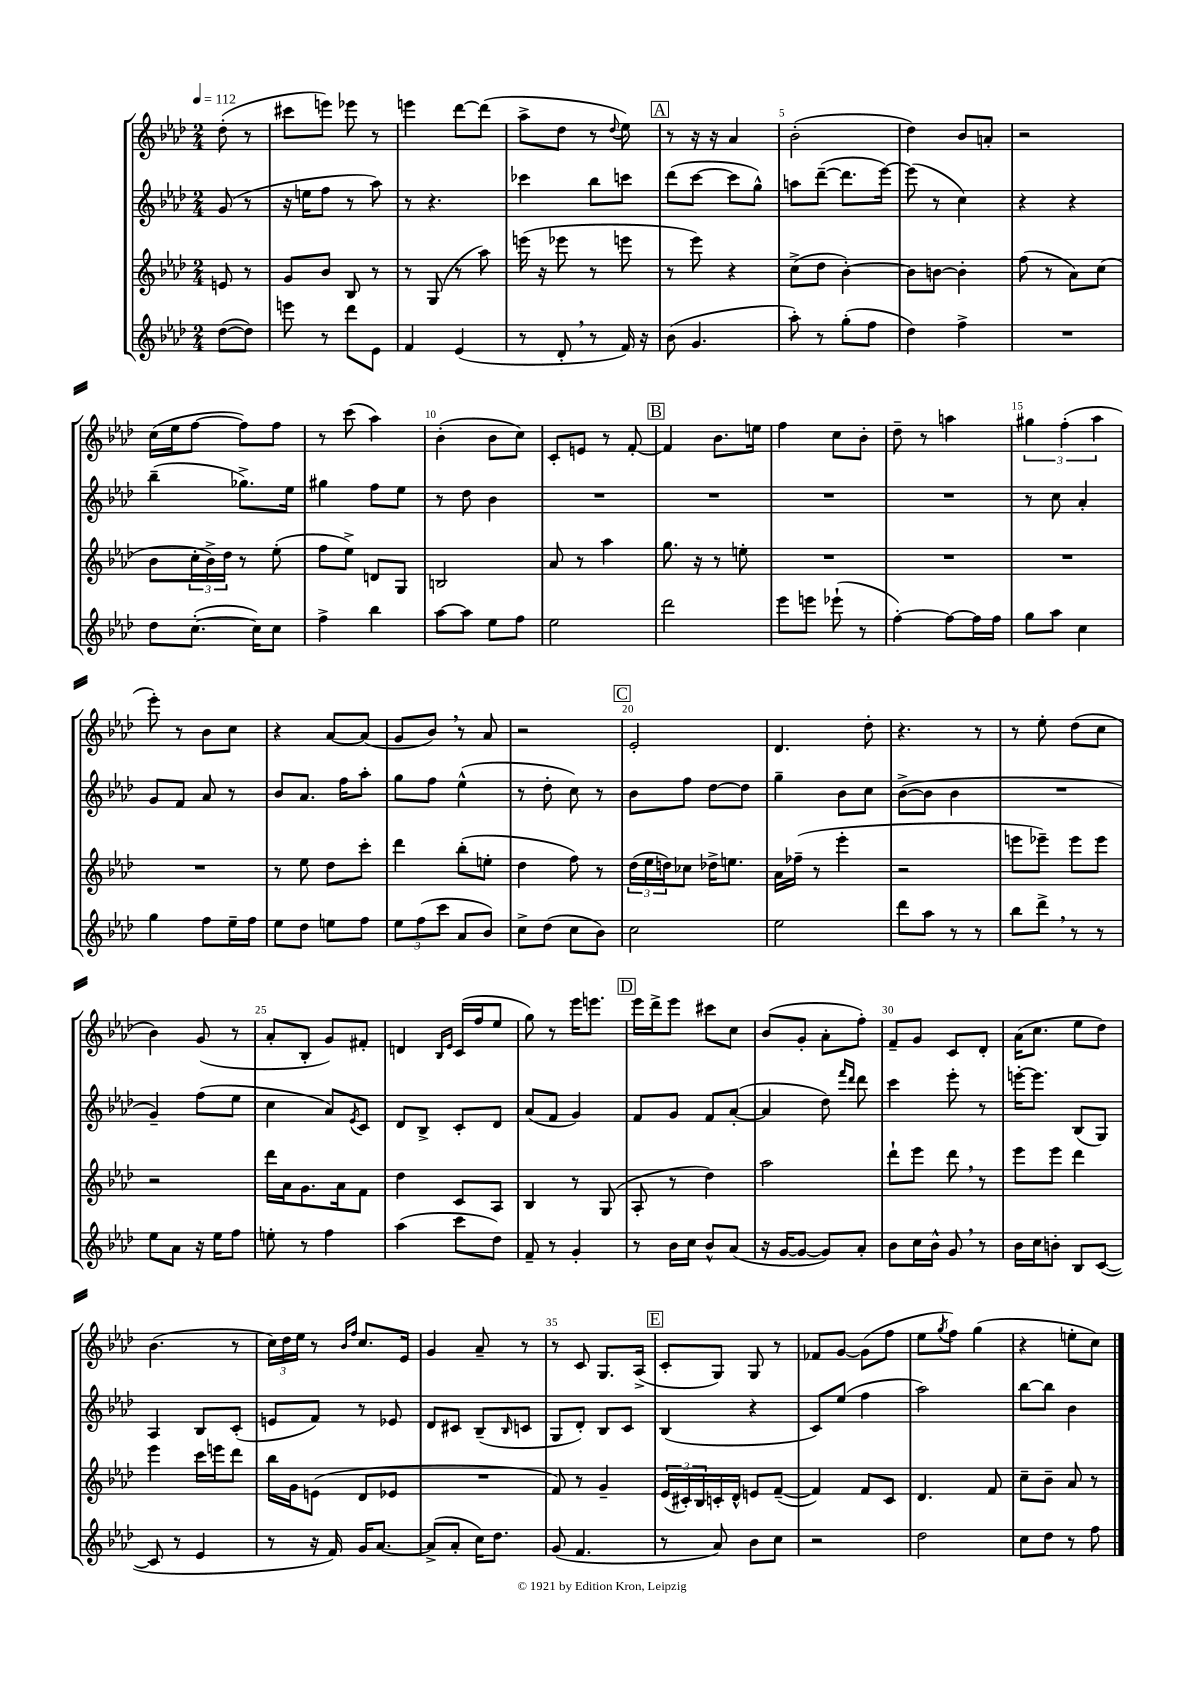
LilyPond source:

<<
\new StaffGroup <<
\new Staff = "s0" {
    \clef treble \key aes \major \numericTimeSignature \time 2/4 \partial 4 \tempo 4 = 112
    des''8-.( r8 |
    cis'''8 e'''8) ees'''8 r8 |
    e'''4 des'''8~ des'''8( |
    aes''8-> des''8 r8 \appoggiatura { des''8 } ees''8) |
    \mark \markup { \box "A" } r8 r16 r16 aes'4 |
    bes'2-.( |
    des''4) bes'8 a'8-. |
    r2 |
    c''16( ees''16 f''8~ f''8) f''8 |
    r8 c'''8( aes''4) |
    bes'4-.( bes'8 c''8) |
    c'8-. e'8 r8 f'8~-. |
    \mark \markup { \box "B" } f'4 bes'8. e''16 |
    f''4 c''8 bes'8-. |
    des''8-- r8 a''4 |
    \tuplet 3/2 { gis''4 f''4-.( aes''4 } |
    ees'''8-.) r8 bes'8 c''8 |
    r4 aes'8~ aes'8( |
    g'8 bes'8) \breathe r8 aes'8 |
    r2 |
    \mark \markup { \box "C" } ees'2-. |
    des'4. des''8-. |
    r4. r8 |
    r8 ees''8-. des''8( c''8 |
    bes'4) g'8( r8 |
    aes'8-. bes8-. g'8) fis'8-. |
    d'4 \grace { bes16 ees'16 } c'16( f''16 ees''8 |
    g''8) r8 ees'''16 e'''8. |
    \mark \markup { \box "D" } ees'''16 des'''16-> ees'''8 cis'''8 c''8 |
    bes'8( g'8-. aes'8-. f''8-.) |
    f'8-- g'8 c'8 des'8-. |
    aes'16( c''8. ees''8 des''8) |
    bes'4.( r8 |
    \tuplet 3/2 { c''16) des''16 ees''16 } r8 \grace { bes'16 f''16 } c''8. ees'16 |
    g'4 aes'8-- r8 |
    r8 c'8 g8. aes16->( |
    \mark \markup { \box "E" } c'8-. g8) g8 r8 |
    fes'8 g'8~ g'8( f''8 |
    ees''8 \acciaccatura { g''8 } f''8) g''4( |
    r4 e''8-. c''8) \bar "|." |
}
\new Staff = "s1" {
    \clef treble \key aes \major \numericTimeSignature \time 2/4 \partial 4
    g'8( r8 |
    r16 e''16 f''8 r8 aes''8) |
    r8 r4. |
    ces'''4 bes''8 c'''8 |
    \mark \markup { \box "A" } des'''8( c'''8~ c'''8 g''8-^) |
    a''8 des'''8~--( des'''8. ees'''16~) |
    ees'''8( r8 c''4) |
    r4 r4 |
    bes''4--( ges''8.->) ees''16 |
    gis''4 f''8 ees''8 |
    r8 des''8 bes'4 |
    R2 |
    \mark \markup { \box "B" } R2 |
    R2 |
    R2 |
    r8 c''8 aes'4-. |
    g'8 f'8 aes'8 r8 |
    bes'8 aes'8. f''16 aes''8-. |
    g''8 f''8 ees''4-^( |
    r8 des''8-. c''8) r8 |
    \mark \markup { \box "C" } bes'8 f''8 des''8~ des''8 |
    g''4-- bes'8 c''8 |
    bes'8~->( bes'8 bes'4 |
    R2 |
    g'4--) f''8( ees''8 |
    c''4 aes'8) \acciaccatura { ees'8 } c'8 |
    des'8 bes8-> c'8-. des'8 |
    aes'8( f'8 g'4) |
    \mark \markup { \box "D" } f'8 g'8 f'8 aes'8~-.( |
    aes'4 des''8) \grace { f'''16 des'''16 } des'''8 |
    c'''4 ees'''8-. r8 |
    e'''16~-. e'''8. bes8( g8) |
    aes4 bes8 c'8-.( |
    e'8 f'8) r8 ees'8 |
    des'8 cis'8 bes8--( \grace { bes16 } c'8 |
    g8 des'8-.) bes8 c'8 |
    \mark \markup { \box "E" } bes4( r4 |
    c'8) ees''8( f''4 |
    aes''2) |
    bes''8~ bes''8 bes'4 \bar "|." |
}
\new Staff = "s2" {
    \clef treble \key aes \major \numericTimeSignature \time 2/4 \partial 4
    e'8 r8 |
    g'8 bes'8 bes8 r8 |
    r8 g8( r8 aes''8) |
    e'''16( r16 ees'''8 r8 e'''8 |
    \mark \markup { \box "A" } r8 ees'''8) r4 |
    c''8->( des''8 bes'4~-.) |
    bes'8 b'8~ b'4-. |
    f''8( r8 aes'8) c''8( |
    bes'8 \tuplet 3/2 { c''16-. bes'16->) des''16 } r8 ees''8-.( |
    f''8 ees''8->) d'8 g8 |
    b2 |
    aes'8 r8 aes''4 |
    \mark \markup { \box "B" } g''8. r16 r8 e''8-. |
    R2 |
    R2 |
    R2 |
    R2 |
    r8 ees''8 des''8 c'''8-. |
    des'''4 bes''8-.( e''8-. |
    des''4 f''8) r8 |
    \mark \markup { \box "C" } \tuplet 3/2 { des''16( ees''16 d''16) } ces''8 des''16-> e''8. |
    aes'16 fes''16--( r8 ees'''4-. |
    r2 |
    e'''8 ees'''8--) ees'''8 ees'''8 |
    r2 |
    des'''16 aes'16 g'8. aes'16 f'8 |
    des''4 c'8 aes8 |
    bes4 r8 g8( |
    \mark \markup { \box "D" } aes8-. r8 des''4) |
    aes''2 |
    des'''8-! ees'''8 des'''8 \breathe r8 |
    ees'''8 ees'''8 des'''4 |
    ees'''4 c'''16 e'''16 des'''8 |
    bes''16 g'16 e'8( des'8 ees'8 |
    R2 |
    f'8) r8 g'4-- |
    \mark \markup { \box "E" } \tuplet 3/2 { ees'16( cis'16-.) bes16 } c'16-. des'16-^ e'8 f'8~--( |
    f'4) f'8 c'8 |
    des'4. f'8 |
    c''8-- bes'8-- aes'8 r8 \bar "|." |
}
\new Staff = "s3" {
    \clef treble \key aes \major \numericTimeSignature \time 2/4 \partial 4
    des''8~( des''8) |
    e'''8 r8 des'''8 ees'8 |
    f'4 ees'4( |
    r8 des'8-. \breathe r8 f'16) r16 |
    \mark \markup { \box "A" } bes'8( g'4. |
    aes''8-.) r8 g''8-.( f''8 |
    des''4) f''4-> |
    R2 |
    des''8 c''8.~-.( c''16) c''8 |
    f''4-> bes''4 |
    aes''8~ aes''8 ees''8 f''8 |
    ees''2 |
    \mark \markup { \box "B" } des'''2 |
    ees'''8 e'''8 ees'''8-!( r8 |
    f''4~-.) f''8~ f''16 f''16 |
    g''8 aes''8 c''4 |
    g''4 f''8 ees''16-- f''16 |
    ees''8 des''8 e''8 f''8 |
    \tuplet 3/2 { ees''8 f''8( c'''8 } aes'8 bes'8) |
    c''8-> des''8( c''8 bes'8) |
    \mark \markup { \box "C" } c''2 |
    ees''2 |
    des'''8 aes''8 r8 r8 |
    bes''8 des'''8-> \breathe r8 r8 |
    ees''8 aes'8 r16 ees''16 f''8 |
    e''8-. r8 f''4 |
    aes''4( c'''8 des''8) |
    f'8-- r8 g'4-. |
    \mark \markup { \box "D" } r8 bes'16 c''16 bes'8-^ aes'8( |
    r16 g'16~ g'8~ g'8) aes'8-. |
    bes'8 c''16 bes'16-^ g'8 \breathe r8 |
    bes'16 c''16 b'8-. bes8 c'8~( |
    c'8 r8 ees'4 |
    r8 r16 f'16) g'16 aes'8.~ |
    aes'8->( aes'8-. c''16) des''8. |
    g'8( f'4. |
    \mark \markup { \box "E" } r8 aes'8) bes'8 c''8 |
    r2 |
    des''2 |
    c''8 des''8 r8 f''8 \bar "|." |
}
>>
>>
\layout { \context { \Score \override BarNumber.break-visibility = ##(#f #t #t) barNumberVisibility = #(every-nth-bar-number-visible 5) } }
